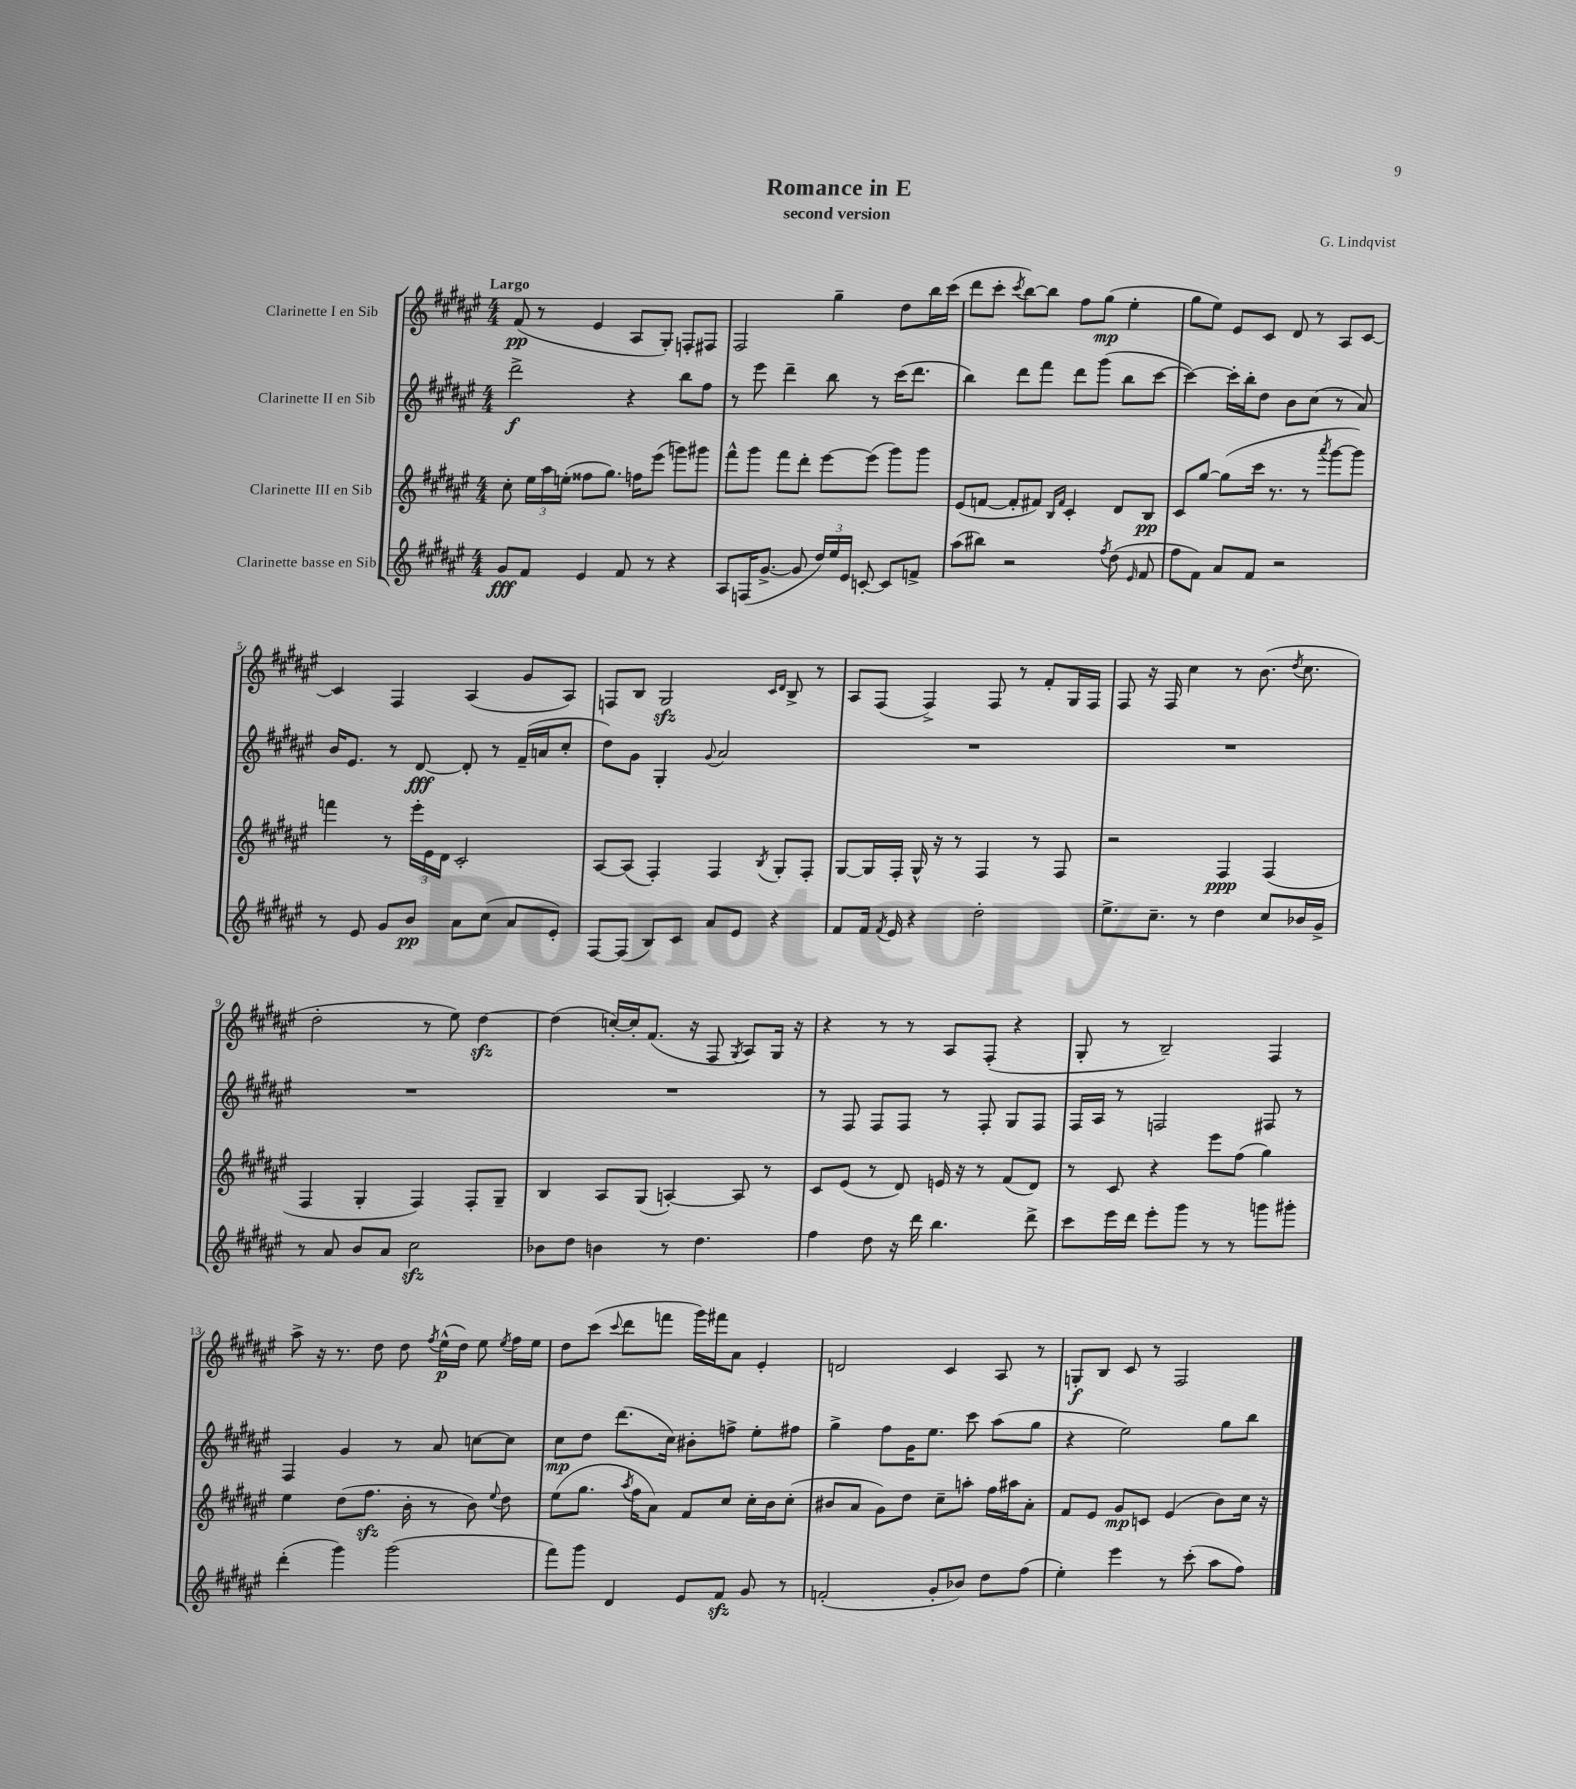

**kern	**dynam	**kern	**dynam	**kern	**dynam	**kern	**dynam
*part4	*part4	*part3	*part3	*part2	*part2	*part1	*part1
*staff4	*staff4	*staff3	*staff3	*staff2	*staff2	*staff1	*staff1
*I"Clarinette basse en Sib	*	*I"Clarinette III en Sib	*	*I"Clarinette II en Sib	*	*I"Clarinette I en Sib	*
*clefG2	*	*clefG2	*	*clefG2	*	*clefG2	*
*k[f#c#g#d#a#e#]	*	*k[f#c#g#d#a#e#]	*	*k[f#c#g#d#a#e#]	*	*k[f#c#g#d#a#e#]	*
*M4/4	*	*M4/4	*	*M4/4	*	*M4/4	*
=1	=1	=1	=1	=1	=1	=1	=1
!	!	!	!	!	!	!LO:TX:a:B:t=Largo	!
8g#/L	fff	8cc#'\	.	2ddd#^\	f	(8f#/	pp
8f#/J	.	24ee#\LL	.	.	.	8r	.
.	.	24aa#\	.	.	.	.	.
.	.	(24een'\JJ	.	.	.	.	.
4e#/	.	8ff##X\L	.	.	.	4e#/	.
.	.	8.gg#\J)	.	.	.	.	.
8f#/	.	.	.	4r	.	8A#/L	.
.	.	16ffn\KL	.	.	.	.	.
8r	.	(8eee#\J	.	.	.	8G#'/J)	.
4r	.	8gggn\L)	.	8bb\L	.	8Fn'/L	.
.	.	8ggg#X\J	.	8ff#\J	.	8F#X/J	.
=2	=2	=2	=2	=2	=2	=2	=2
8A#/L	.	8fff#^^\L	.	8r	.	2F#/	.
(16Fn/K	.	8ggg#\J	.	8eee#\	.	.	.
[8.g#^/J	.	.	.	.	.	.	.
.	.	8fff#\L	.	4ddd#~\	.	.	.
8g#/]	.	8ddd#'\J	.	.	.	.	.
24dd#/LL)	.	[8eee#\L	.	8bb\	.	4gg#~\	.
24ee#/	.	.	.	.	.	.	.
24e#/JJ	.	.	.	.	.	.	.
[8cn'/	.	(8eee#\J]	.	8r	.	.	.
8c/L]	.	8ggg#\L)	.	(16ccc#\KL	.	8dd#\L	.
.	.	.	.	8.ddd#\J	.	.	.
8fn^/J	.	8ggg#\J	.	.	.	16bb\L	.
.	.	.	.	.	.	(16ccc#\JJ	.
=3	=3	=3	=3	=3	=3	=3	=3
(8aa#\L	.	(8e#/L	.	4bb\)	.	8ddd#\L	.
8bb#X\J)	.	[8fn/J	.	.	.	8ccc#'\J	.
.	.	.	.	.	.	8qccc#/	.
2r	.	8f'/L]	.	8ddd#\L	.	[8bb\L)	.
.	.	8f#X/J)	.	8fff#\J	.	8bb\J]	.
.	.	16qqB/LL	.	.	.	.	.
.	.	16qqf#/JJ	.	.	.	.	.
.	.	4c#'/	.	8ddd#\L	.	8ff#\L	.
.	.	.	.	(8ggg#\J	.	(8gg#\J	mp
8qff#/	.	.	.	.	.	.	.
(8dd#\	.	8d#/L	.	8bb\L	.	4ee#'\	.
16qqe#/	.	.	.	.	.	.	.
8f#/	.	8B/J	pp	[8ccc#\J	.	.	.
=4	=4	=4	=4	=4	=4	=4	=4
8ff#\L	.	8c#/L	.	4ccc#\_)	.	8gg#\L	.
8f#\J)	.	[8gg#/J	.	.	.	8ee#\J)	.
8a#/L	.	(8gg#\L]	.	16ccc#'\LL]	.	8e#/L	.
.	.	.	.	16bb'\J	.	.	.
8f#/J	.	16ccc#\Jk	.	8dd#\J	.	8c#/J	.
.	.	8.r	.	.	.	.	.
2r	.	.	.	8b\L	.	8d#/	.
.	.	8r	.	(8cc#\J	.	8r	.
.	.	8qaaa#/	.	.	.	.	.
.	.	[8ggg#\L	.	8r	.	8A#/L	.
.	.	8ggg#\J])	.	8a#/)	.	[8c#/J	.
!!LO:LB:g=z
=5	=5	=5	=5	=5	=5	=5	=5
8r	.	4fffn\	.	16b/KL	.	4c#/]	.
.	.	.	.	8.e#/J	.	.	.
8e#/	.	.	.	.	.	.	.
8g#/L	.	8r	.	8r	.	4F#/	.
8b/J	pp	24eee#'\LL	.	[8d#/	fff	.	.
.	.	24e#\	.	.	.	.	.
.	.	24d#\JJ	.	.	.	.	.
8a#\L	.	2c#'/	.	8d#'/]	.	(4A#/	.
(8cc#\J	.	.	.	8r	.	.	.
8a#/L	.	.	.	(16f#~/LL	.	8g#/L	.
.	.	.	.	16an/J	.	.	.
8e#'/J)	.	.	.	8cc#'/J	.	8A#/J)	.
=6	=6	=6	=6	=6	=6	=6	=6
[8F#/L	.	[8A#/L	.	8dd#\L)	.	8Fn/L	.
(8F#/J]	.	(8A#/J]	.	8g#\J	.	8B/J	.
8B/L)	.	4F#'/)	.	4G#'/	.	2G#zz/	.
8c#/J	.	.	.	.	.	.	.
.	.	.	.	8qqg#/	.	.	.
8a#/L	.	4F#/	.	2a#/	.	.	.
8e#/J	.	.	.	.	.	.	.
.	.	.	.	.	.	16qqc#/LL	.
.	.	8qB/	.	.	.	16qqd#/JJ	.
4r	.	8G#'/L	.	.	.	8B^/	.
.	.	8F#'/J	.	.	.	8r	.
=7	=7	=7	=7	=7	=7	=7	=7
8f#/L	.	[8G#/L	.	1r	.	8A#/L	.
16f#/Jk	.	16G#/L]	.	.	.	(8F#/J	.
8qf#/	.	.	.	.	.	.	.
16e#/	.	16F#'/JJ	.	.	.	.	.
4r	.	16G#^^/	.	.	.	4F#^/)	.
.	.	16r	.	.	.	.	.
.	.	8r	.	.	.	.	.
2dd#'\	.	4F#/	.	.	.	8F#/	.
.	.	.	.	.	.	8r	.
.	.	8r	.	.	.	8f#'/L	.
.	.	8F#/	.	.	.	16G#/L	.
.	.	.	.	.	.	16F#/JJ	.
=8	=8	=8	=8	=8	=8	=8	=8
8.ee#^\L	.	2r	.	1r	.	8F#/	.
.	.	.	.	.	.	16r	.
8.cc#~\J	.	.	.	.	.	16F#/	.
.	.	.	.	.	.	4cc#\	.
8r	.	.	.	.	.	.	.
4dd#\	.	4F#/	ppp	.	.	8r	.
.	.	.	.	.	.	(8.b\	.
8cc#/L	.	(4F#/	.	.	.	.	.
.	.	.	.	.	.	8qdd#/	.
.	.	.	.	.	.	8.cc#\	.
16b-X/L	.	.	.	.	.	.	.
16g#^/JJ	.	.	.	.	.	.	.
!!LO:LB:g=z
=9	=9	=9	=9	=9	=9	=9	=9
8r	.	4F#/	.	1r	.	2dd#'\	.
8a#/	.	.	.	.	.	.	.
8b/L	.	4G#'/	.	.	.	.	.
8a#/J	.	.	.	.	.	.	.
2cc#zz\	.	4F#/)	.	.	.	8r	.
.	.	.	.	.	.	8ee#\)	.
.	.	8F#'/L	.	.	.	[4dd#zz\	.
.	.	8G#~/J	.	.	.	.	.
=10	=10	=10	=10	=10	=10	=10	=10
8b-X\L	.	4B/	.	1r	.	(4dd#\]	.
8dd#\J	.	.	.	.	.	.	.
4bn\	.	8A#/L	.	.	.	[16ccn'/LL)	.
.	.	.	.	.	.	16cc'/J]	.
.	.	(8G#/J	.	.	.	(8.f#/J	.
8r	.	[4An'/)	.	.	.	.	.
.	.	.	.	.	.	16r	.
4.dd#\	.	.	.	.	.	8F#/	.
.	.	.	.	.	.	8qG#/	.
.	.	8A/]	.	.	.	8A#/L)	.
.	.	8r	.	.	.	16G#/Jk	.
.	.	.	.	.	.	16r	.
=11	=11	=11	=11	=11	=11	=11	=11
4ff#\	.	8c#/L	.	8r	.	4r	.
.	.	(8e#/J	.	8F#/	.	.	.
8dd#\	.	8r	.	8F#/L	.	8r	.
16r	.	8d#/)	.	8F#/J	.	8r	.
16ddd#\	.	.	.	.	.	.	.
4.bb\	.	16en/	.	8r	.	8A#/L	.
.	.	16r	.	.	.	.	.
.	.	8r	.	8F#'/	.	(8F#'/J	.
.	.	(8f#/L	.	8G#/L	.	4r	.
8ddd#^\	.	8d#/J)	.	8F#/J	.	.	.
=12	=12	=12	=12	=12	=12	=12	=12
8ccc#\L	.	8r	.	16F#/LL	.	8G#'/	.
.	.	.	.	16A#/JJ	.	.	.
16eee#\L	.	8c#/	.	8r	.	8r	.
16ddd#\JJ	.	.	.	.	.	.	.
8eee#'\L	.	4r	.	2Fn/	.	2B~/)	.
8ggg#\J	.	.	.	.	.	.	.
8r	.	8eee#\L	.	.	.	.	.
8r	.	(8ff#\J	.	.	.	.	.
8gggn\L	.	4gg#\)	.	8F#X/	.	4F#/	.
8ggg#X'\J	.	.	.	8r	.	.	.
!!LO:LB:g=z
=13	=13	=13	=13	=13	=13	=13	=13
(4ddd#'\	.	4ee#\	.	4F#/	.	8aa#^\	.
.	.	.	.	.	.	16r	.
.	.	.	.	.	.	8.r	.
4ggg#\)	.	(8dd#\L	.	4g#/	.	.	.
.	.	8.ff#zz\J	.	.	.	8dd#\	.
(2ggg#\	.	.	.	8r	.	8dd#\	.
.	.	16b'\	.	.	.	.	.
.	.	.	.	.	.	8qff#/	.
.	.	8r	.	8a#/	.	(16ee#^^\LL	p
.	.	.	.	.	.	16dd#\JJ)	.
.	.	8b\)	.	[8ccn\L	.	8ee#\	.
.	.	8qqee#/	.	.	.	8qee#/	.
.	.	8dd#\	.	8cc\J]	.	16ff#\LL	.
.	.	.	.	.	.	16ee#\JJ	.
=14	=14	=14	=14	=14	=14	=14	=14
8fff#\L)	.	(8ee#\L	.	8cc#\L	mp	8dd#\L	.
8ggg#\J	.	8.gg#\J	.	8dd#\J	.	(8ccc#\J	.
.	.	.	.	.	.	8qqccc#/	.
4d#/	.	.	.	(8.ddd#\L	.	8ddd#\L	.
.	.	8qaa#/	.	.	.	.	.
.	.	16ff#\KL	.	.	.	.	.
.	.	8a#\J)	.	.	.	8fffn\J	.
.	.	.	.	16cc#\Jk)	.	.	.
8e#/L	.	8f#/L	.	8b#X'\L	.	16ggg#\LL)	.
.	.	.	.	.	.	16fff#X\J	.
8f#zz/J	.	8cc#/J	.	8ffn^\J	.	8a#\J	.
8g#/	.	16cc#'\LL	.	8ee#'\L	.	4e#'/	.
.	.	16b\J	.	.	.	.	.
8r	.	(8cc#'\J	.	8ff#X\J	.	.	.
=15	=15	=15	=15	=15	=15	=15	=15
(2fn'/	.	8b#X/L	.	4gg#^\	.	2dn/	.
.	.	8a#/J	.	.	.	.	.
.	.	8g#\L)	.	8ff#\L	.	.	.
.	.	8dd#\J	.	16g#\K	.	.	.
.	.	.	.	8.ee#\J	.	.	.
8g#'/L	.	8cc#~\L	.	.	.	4c#/	.
8b-X/J)	.	8aan'\J	.	8ccc#\	.	.	.
8dd#\L	.	16ff#\LL	.	(8aa#\L	.	8A#/	.
.	.	16aa#X\J	.	.	.	.	.
(8ff#\J	.	8a#'\J	.	8gg#\J	.	8r	.
=16	=16	=16	=16	=16	=16	=16	=16
4ee#'\)	.	8f#/L	.	4r	.	8Gn'/L	f
.	.	8e#/J	.	.	.	8B/J	.
4eee#\	.	8g#/L	mp	2ee#\)	.	8c#/	.
.	.	8cn/J	.	.	.	8r	.
8r	.	(4e#/	.	.	.	2F#/	.
(8ccc#'\	.	.	.	.	.	.	.
8aa#\L	.	8b\L)	.	8gg#\L	.	.	.
8ff#\J)	.	16cc#\Jk	.	8bb\J	.	.	.
.	.	16r	.	.	.	.	.
==	==	==	==	==	==	==	==
*-	*-	*-	*-	*-	*-	*-	*-
